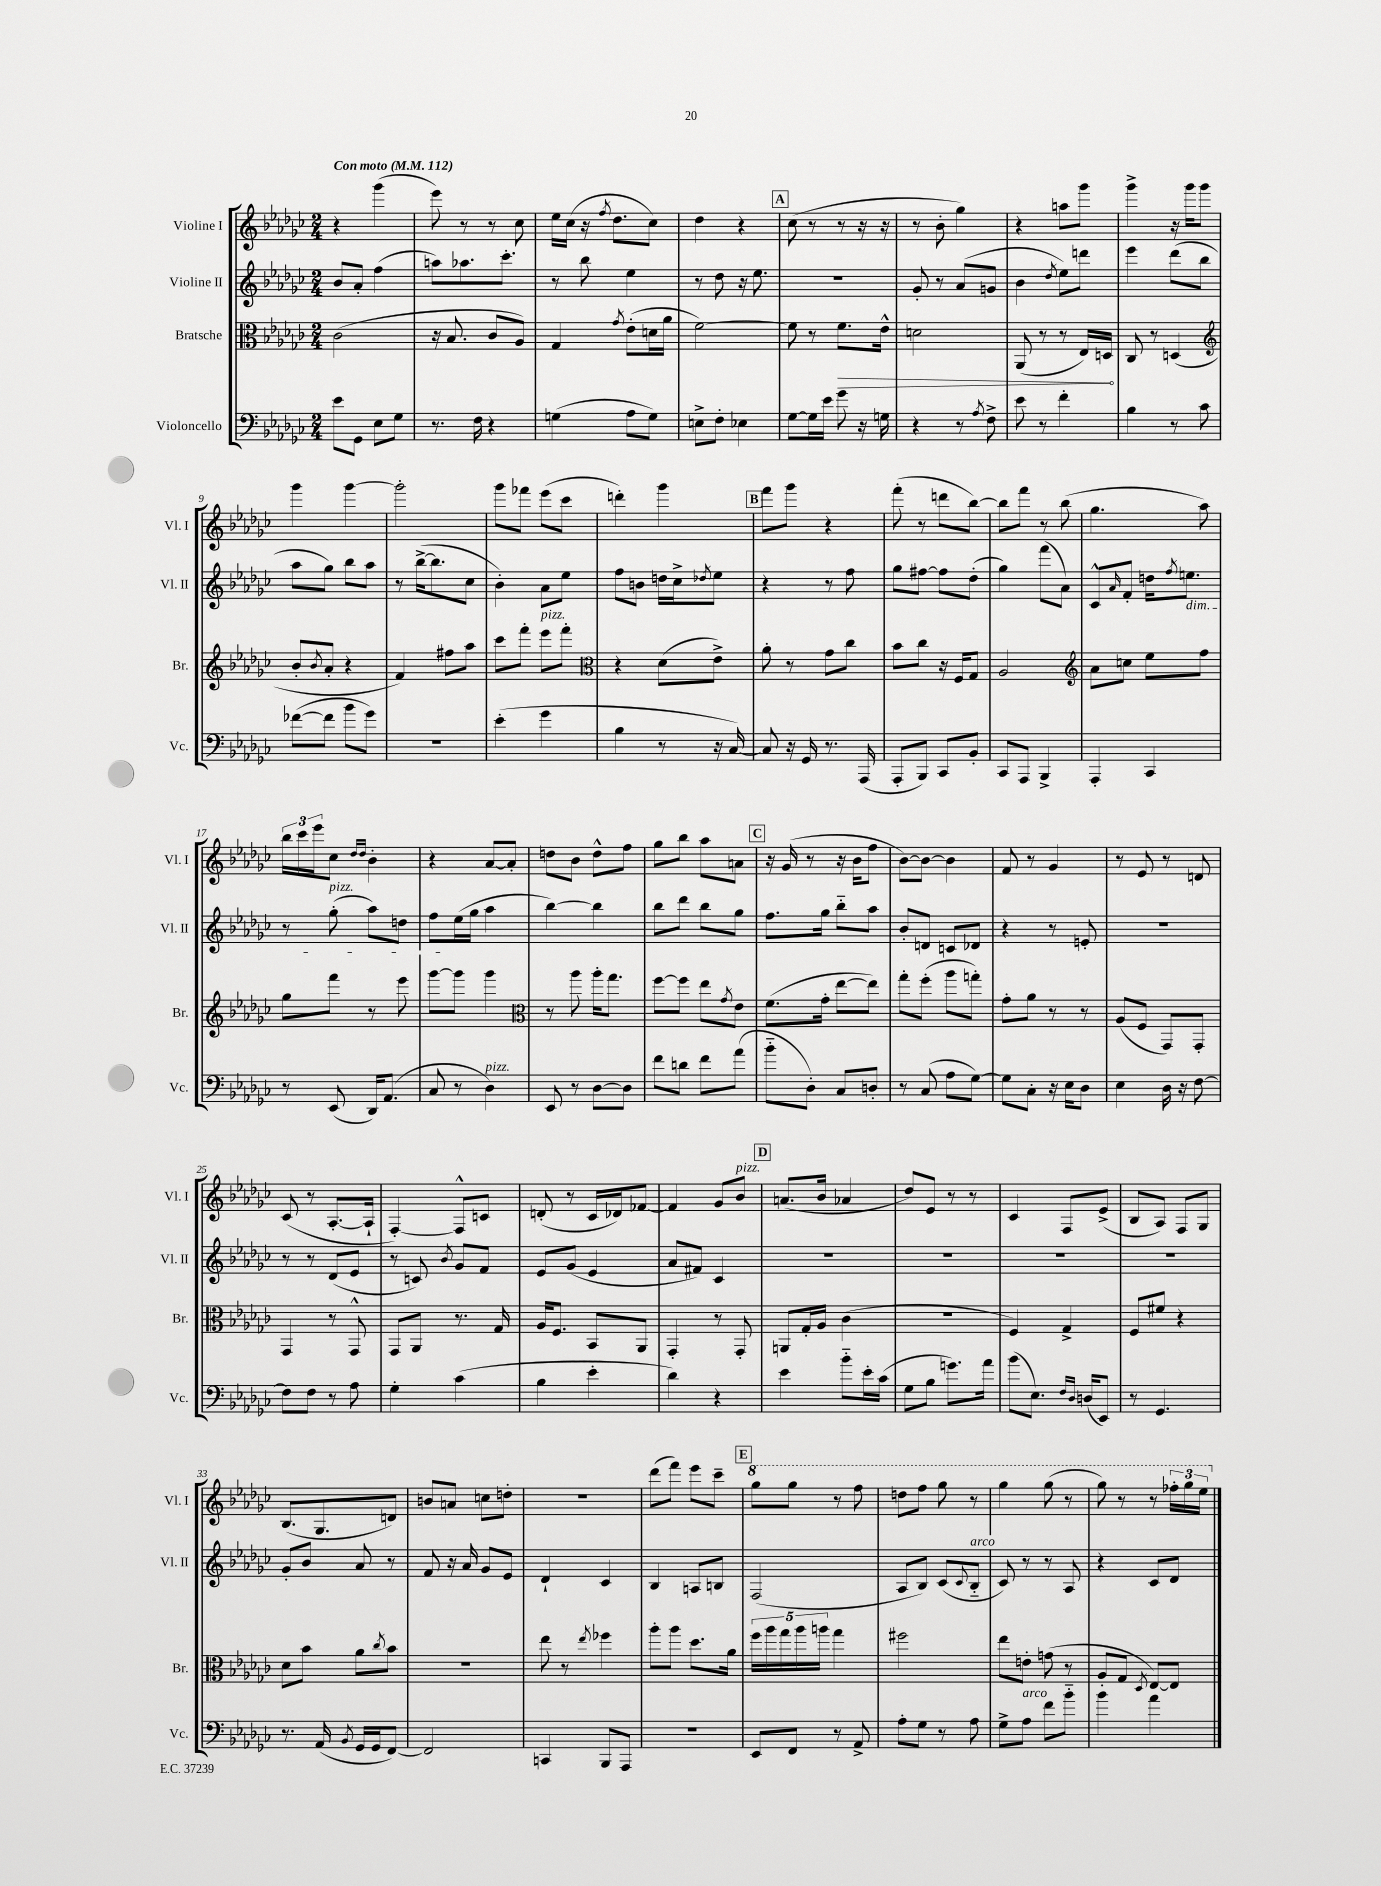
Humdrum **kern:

**kern	**kern	**kern	**kern
*staff4	*staff3	*staff2	*staff1
*clefF4	*clefC3	*clefG2	*clefG2
*k[b-e-a-d-g-c-]	*k[b-e-a-d-g-c-]	*k[b-e-a-d-g-c-]	*k[b-e-a-d-g-c-]
*M2/4	*M2/4	*M2/4	*M2/4
*MM112	*MM112	*MM112	*MM112
8e-	(2c-	8b-	4r
8GG-	.	8a-'	.
8E-	.	(4ff	(4ggg-
8G-	.	.	.
=	=	=	=
8.r	16r	8aa)	8eee-)
.	8.B-	.	.
.	.	8.aa-	8r
16F	.	.	.
4r	8c-	.	8r
.	.	8.ccc-'	.
.	8A-)	.	8cc-
=	=	=	=
(4G	4G-	8r	16ee-
.	.	.	(16cc-
.	.	8bb-	16r
.	.	.	8qff
.	.	.	8.dd-
.	8qg-	.	.
8A-	(8e-'	4ee-	.
8G)	16d	.	8cc-)
.	16a-	.	.
=	=	=	=
8E^	[2f)	8r	4dd-
8F'	.	8dd-	.
4E-	.	16r	4r
.	.	8.ee-	.
=	=	=	=
[8G-	8f]	2r	(8cc-
16G-]	8r	.	8r
16e-	.	.	.
8g-	8.f	.	8r
16r	.	.	16r
16G	16e-^^	.	16r
=	=	=	=
4r	2d	8g-'	8r
.	.	8r	8b-'
8r	.	(8a-	4gg-)
8qA-	.	.	.
8F^	.	8g	.
=	=	=	=
8e-	(8AA-	4b-	4r
8r	8r	.	.
.	.	8qdd-	.
4f'	8r	8ee-)	8aa
.	16E-)	8ddd	8ggg-
.	16D	.	.
=	=	=	=
4B-	8C-	4eee-	4ggg-^
.	8r	.	.
8r	(4D	(8ddd-	16r
.	.	.	16ggg-
8c-	.	8bb-	8ggg-
=	=	=	=
*	*clefG2	*	*
([8f-	8b-'	8aa-	4ggg-
.	8qb-	.	.
8f-]	8a-'	8gg-)	.
8b-	4r	8bb-	[4ggg-
8g-)	.	8aa-	.
=	=	=	=
2r	4f)	8r	2ggg-']
.	.	([16bb-^	.
.	.	8.bb-]	.
.	8ff#	.	.
.	8aa-	8cc-	.
=	=	=	=
(4e-'	8ccc-	4b-')	8ggg-
.	8fff'	.	8fff-
4g-	8eee-	8a-	(8eee-
.	8fff'	8ee-	8ccc-
=	=	=	=
*	*clefC3	*	*
4B-	4r	8ff	4ddd')
.	.	8b	.
8r	(8d-	16dd	4ggg-
.	.	16cc-^	.
.	.	8qdd-	.
16r	8e-^)	8ee-	.
[16C-)	.	.	.
=	=	=	=
8C-]	8a-'	4r	8fff
16r	8r	.	8ggg-
16GG-	.	.	.
8.r	8g-	8r	4r
.	8cc-	8ff	.
(16AAA-	.	.	.
=	=	=	=
8AAA-'	8b-	8gg-	(8fff'
8BBB-)	8cc-	[8ff#	8r
8CC-	16r	8ff#]	8ddd
.	16F	.	.
8BB-'	8G-	(8dd-'	[8bb-)
=	=	=	=
8CC-	2A-	4gg-)	8bb-]
8AAA-	.	.	8fff
4BBB-^	.	(8fff	8r
.	.	8a-)	(8bb-
=	=	=	=
*	*clefG2	*	*
4AAA-'	8a-	8c-^^	4.gg-
.	.	16qqa-	.
.	8cc	8f'	.
4CC-	8ee-	16dd	.
.	.	8qff	.
.	.	8.ee	.
.	8ff	.	8aa-)
=	=	=	=
8r	8gg-	8r	24bb-
.	.	.	24ccc-
.	.	.	24eee-
(8EE-	8fff	(8gg-'	8cc-
.	.	.	16qqdd-
.	.	.	16qqdd-
16DD-)	8r	8aa-)	4b-'
(8.AA-	.	.	.
.	8eee-	8dd	.
=	=	=	=
8C-	[8ggg-	8ff	4r
8r	8ggg-]	(16ee-	.
.	.	16gg-	.
4D-)	4ggg-	4aa-	[8a-
.	.	.	8a-']
=	=	=	=
*	*clefC3	*	*
8EE-	8r	[4bb-)	8dd
8r	8aa-	.	8b-
[8D-	16aa-'	4bb-]	8dd^^
.	8.gg-	.	.
8D-]	.	.	8ff
=	=	=	=
8f	[8ff	8bb-	8gg-
8d	8ff]	8ddd-	8bb-
8f	8ee-	8bb-	8aa-
.	8qg-	.	.
(8a-	8e-	8gg-	8a
=	=	=	=
8b-'~	(8.f	8.ff	16r
.	.	.	(16g-
8D-')	.	.	8r
.	16g-'	16gg-	.
8C-	[8ee-	8bb-'~	16r
.	.	.	16b-
8D'	8ee-])	8aa-	8ff
=	=	=	=
8r	8gg-'	8b-'	[8b-)
(8C-	(8ff'	8d	8b-_
8A-	8aa-	8c	4b-]
[8G-)	8gg')	8d-	.
=	=	=	=
8G-]	8g-'	4r	8f
8C-'	8a-	.	8r
16r	8r	8r	4g-
16E-	.	.	.
8D-	8r	8e'	.
=	=	=	=
4E-	(8A-	2r	8r
.	8F	.	8e-
16D-	8GG-)	.	8r
16r	.	.	.
[8F	8GG-'	.	8d
=	=	=	=
8F]	4GG-	8r	(8c-
8F	.	8r	8r
8r	8r	(8d-	[8.A-'
8A-	8GG-^^	8e-	.
.	.	.	16A-`]
=	=	=	=
4G-'	8GG-	8r	[4F')
.	8AA-	8c)	.
.	.	8qb-	.
(4c-	8.r	8g-	8F^^]
.	.	8f	8c
.	16G-	.	.
=	=	=	=
4B-	16A-	8e-	(8d'
.	8.F	.	.
.	.	(8g-	8r
4e-'	8BB-	4e-	16c-
.	.	.	16d-)
.	8AA-	.	[8f-
=	=	=	=
4d-)	4GG-'	8a-	4f-]
.	.	8f#)	.
4r	8r	4c-	8g-
.	8GG-'	.	8b-
=	=	=	=
4e-	8AA	2r	(8.a
.	16G-'	.	.
.	16A-	.	16b-
8b-'~	(4c-	.	4a-
16e-'	.	.	.
(16c-	.	.	.
=	=	=	=
8G-	2r	2r	8dd-)
8B-	.	.	8e-
8.g)	.	.	8r
.	.	.	8r
16a-	.	.	.
=	=	=	=
(8b-	4F)	2r	4c-
8.E-)	.	.	.
.	4G-^	.	8F
16qqF	.	.	.
16qqD-	.	.	.
(16D	.	.	.
8EE-)	.	.	(8e-^
=	=	=	=
8r	8F	2r	8B-
4.GG-	8f#	.	8A-)
.	4r	.	8F
.	.	.	8G-
=	=	=	=
8.r	8d-	8g-'	(8.B-
.	8b-	8b-	.
(16AA-	.	.	8.G-
8qBB-	.	.	.
16GG-	8a-	8a-	.
16GG-	.	.	.
.	8qcc-	.	.
[8FF)	8b-	8r	8d)
=	=	=	=
2FF]	2r	8f	8b
.	.	16r	8a
.	.	16a-	.
.	.	8g-	8cc
.	.	8e-	8dd'
=	=	=	=
4CC	8ee-	4d-`	2r
.	8r	.	.
.	8qee-	.	.
8BBB-	4ff-	4c-	.
8AAA-	.	.	.
=	=	=	=
2r	8aa-'	4B-	(8ddd-
.	8aa-	.	8fff)
.	8.dd-	8A	8eee-
.	.	8B	8ccc-~
.	16a-	.	.
=	=	=	=
8EE-	20ff	(2F	8ggg-
.	20aa-	.	.
.	20gg-	.	.
8FF	.	.	8ggg-
.	20aa-	.	.
.	20aa	.	.
8r	4gg-	.	8r
8AA-^	.	.	8fff
=	=	=	=
8A-'	2ff#	8A-	8ddd
8G-	.	8B-)	8fff
8r	.	(8c-	8ggg-
.	.	8qqc-	.
8A-	.	8B-'~	8r
=	=	=	=
8G-^	8ee-	8c-)	4ggg-
8A-	8e'	8r	.
8f	(8g	8r	(8ggg-
8b-'~	8r	8A-	8r
=	=	=	=
4b-	8A-'	4r	8ggg-)
.	8G-	.	8r
.	8qD-	.	.
4a-	[8E-)	8c-	8r
.	8E-]	8d-	24fff-'
.	.	.	24ggg-
.	.	.	24eee-
==	==	==	==
*-	*-	*-	*-
